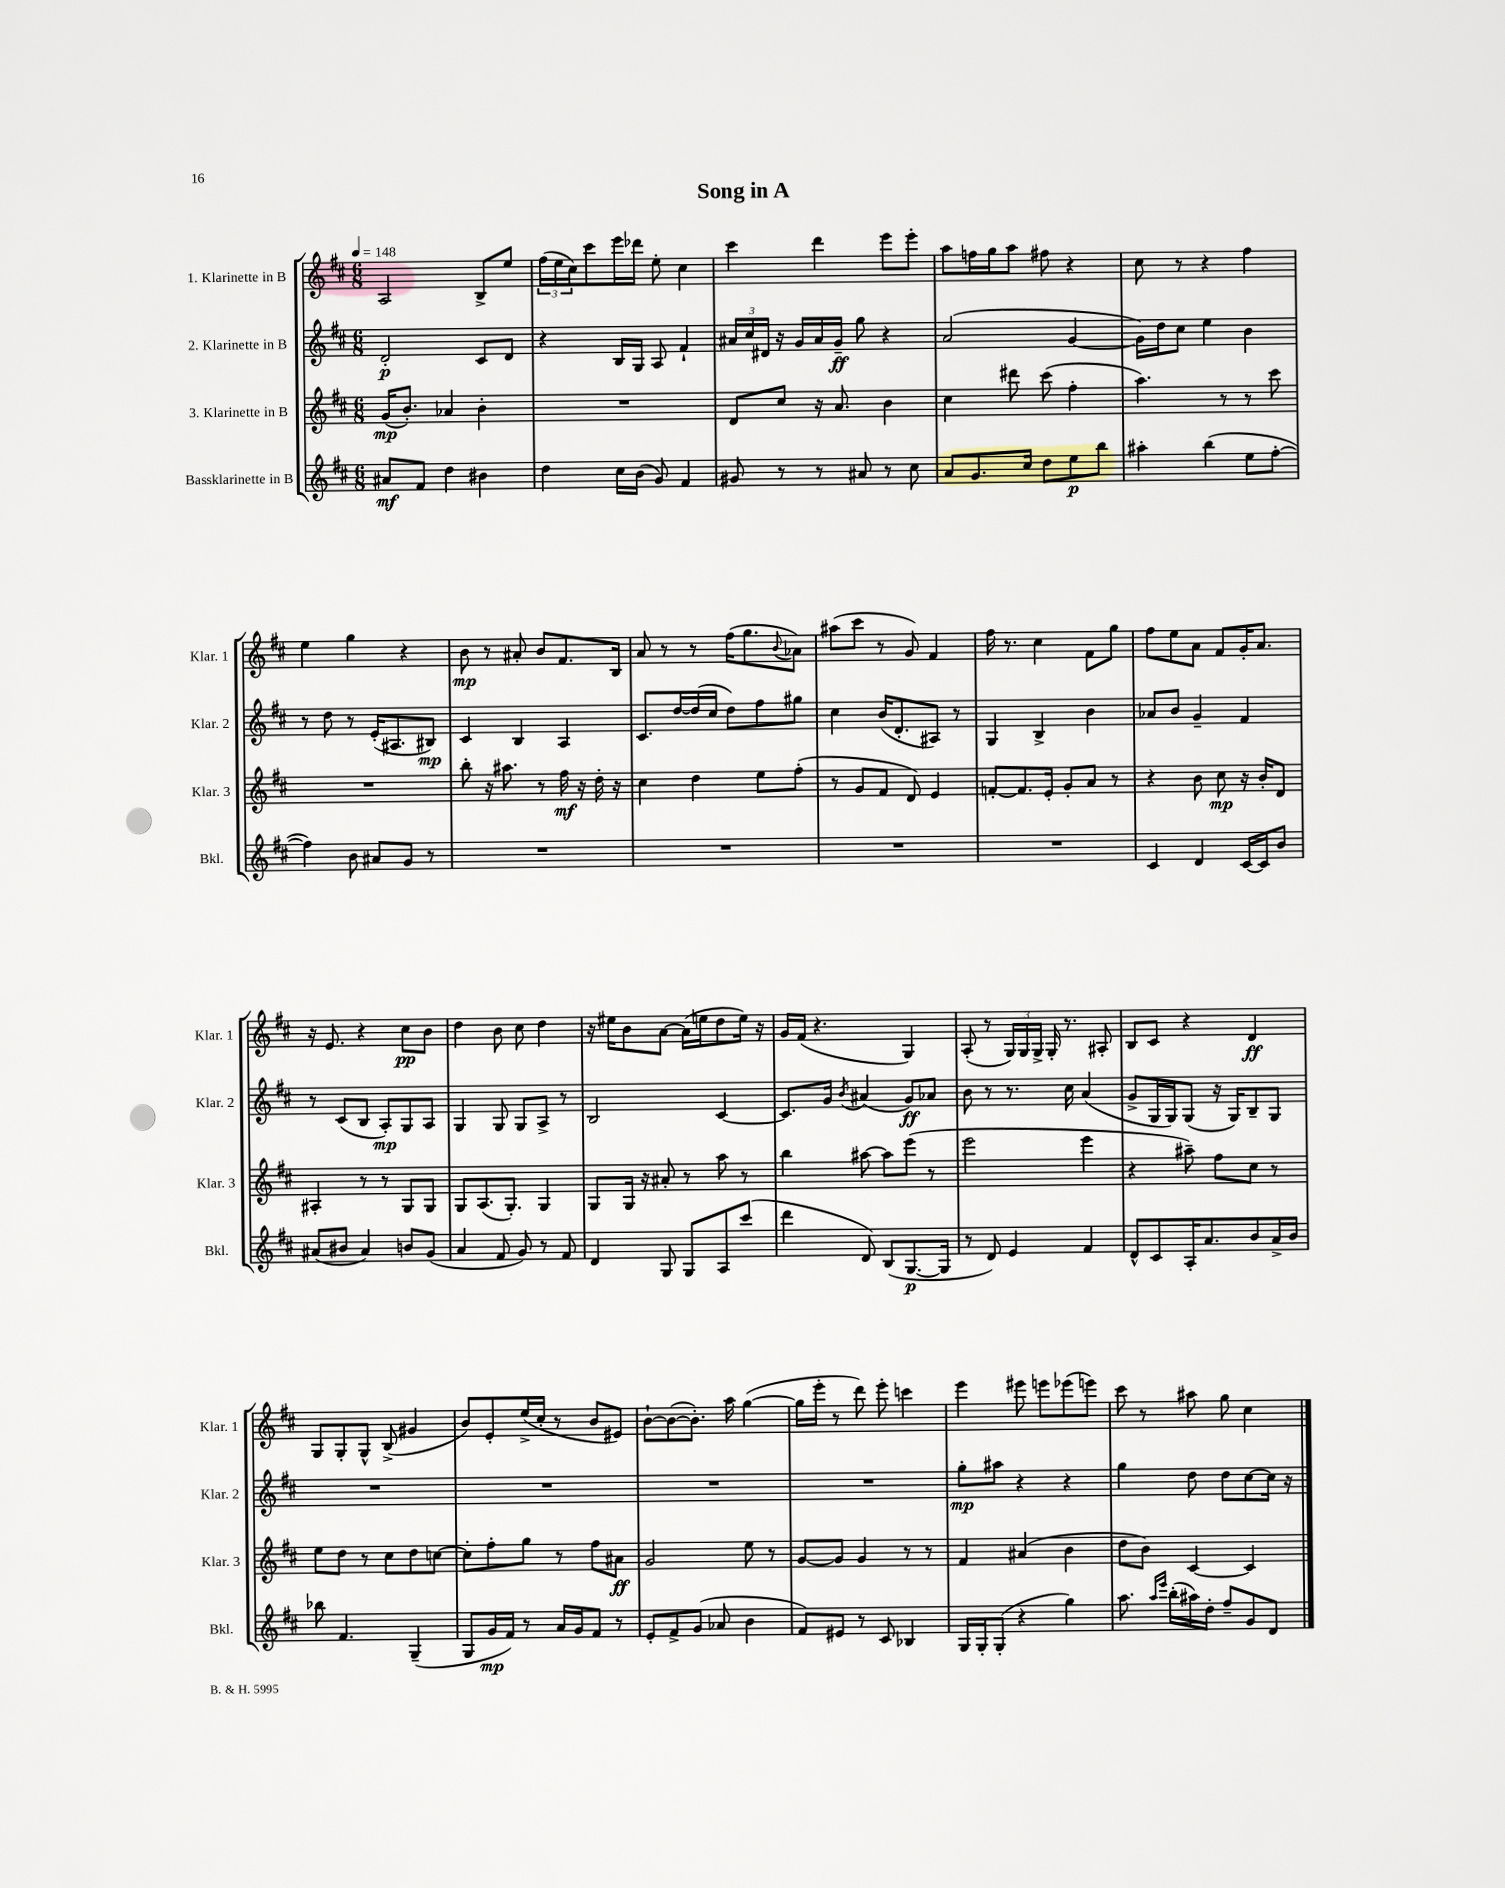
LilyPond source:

\header { title = "Song in A" }
<<
\new StaffGroup <<
\new Staff = "s0" \with { instrumentName = "1. Klarinette in B" shortInstrumentName = "Klar. 1" } {
    \clef treble \key d \major \numericTimeSignature \time 6/8 \tempo 4 = 148
    a2 b8-> e''8 |
    \tuplet 3/2 { fis''16( e''16 cis''16) } cis'''8 e'''16 des'''16 e''8-. cis''4 |
    cis'''4 d'''4 e'''8 e'''8-. |
    a''8 f''16 g''16 a''8 fis''8 r4 |
    cis''8 r8 r4 fis''4 |
    e''4 g''4 r4 |
    b'8\mp r8 ais'8-. b'8 fis'8. b16 |
    a'8 r8 r8 fis''16( g''8. \appoggiatura { b'8 } aes'8) |
    ais''8( cis'''8 r8 g'8) fis'4 |
    fis''16 r8. cis''4 fis'8 g''8 |
    fis''8 e''8 a'8 fis'8 g'16-. a'8. |
    r16 e'8. r4 cis''8\pp b'8 |
    d''4 b'8 cis''8 d''4 |
    r16 eis''16 b'8 a'8~ a'16( e''16 d''8 e''16) r16 |
    g'16 fis'16( r4. g4) |
    a8-.( r8 \tuplet 3/2 { g16) g16 g16-> } g16-. r8. ais8-. |
    b8 cis'8 r4 d'4\ff |
    g8 g8-. g8-^ b8->( gis'4 |
    b'8) e'8-. e''16->( cis''16-. r8 b'8 eis'8) |
    b'8~-! b'8~( b'8.-.) a''16 g''4~( |
    g''16 e'''16-. r8 d'''8) e'''8-. c'''4 |
    e'''4 eis'''8 e'''8 ees'''8( e'''8) |
    cis'''8 r8 ais''8 g''8 cis''4 \bar "|." |
}
\new Staff = "s1" \with { instrumentName = "2. Klarinette in B" shortInstrumentName = "Klar. 2" } {
    \clef treble \key d \major \numericTimeSignature \time 6/8
    d'2-.\p cis'8 d'8 |
    r4 b16 g16 a8 fis'4-! |
    \tuplet 3/2 { ais'16 cis''16 dis'16 } r16 g'16 ais'16 g'16--\ff g''8 r4 |
    a'2( g'4~ |
    g'16) d''16 cis''8 e''4 b'4 |
    r8 d''8 r8 e'16-.( ais8. bis8\mp) |
    cis'4 b4 a4 |
    cis'8. d''16~ d''16( cis''16 d''8) fis''8 gis''8 |
    cis''4 b'16( d'8.-. ais8) r8 |
    g4 b4-> b'4 |
    aes'8 b'8 g'4-- fis'4 |
    r8 cis'8( b8 a8-.\mp) g8 a8 |
    g4 g8 g8 a8-> r8 |
    b2 cis'4~ |
    cis'8. g'16 \acciaccatura { b'8 } ais'4( g'8\ff) aes'8 |
    b'8 r8 r8. cis''16 a'4( |
    g'8-> g16 g16) g8( r16 g16) b8-- g8 |
    R2. |
    R2. |
    R2. |
    R2. |
    g''8-.\mp ais''8 r4 r4 |
    g''4 d''8 d''8 cis''8~ cis''16 r16 \bar "|." |
}
\new Staff = "s2" \with { instrumentName = "3. Klarinette in B" shortInstrumentName = "Klar. 3" } {
    \clef treble \key d \major \numericTimeSignature \time 6/8
    g'16\mp( b'8.-.) aes'4 b'4-. |
    R2. |
    d'8 cis''8 r16 a'8. b'4 |
    cis''4 dis'''8 cis'''8( fis''4-. |
    a''4.) r8 r8 cis'''8 |
    R2. |
    b''8-. r16 ais''8. r8 fis''16\mf r16 d''16-. r16 |
    cis''4 d''4 e''8 fis''8-.( |
    r8 g'8 fis'8 d'8) e'4 |
    f'8~-. f'8. e'16-. g'8-. a'8 r8 |
    r4 b'8 cis''8\mp r16 b'16-. d'8 |
    ais4-. r8 r8 g8 g8 |
    g8 a8.( g8.-.) g4 |
    g8 g16 r16 ais'8-. r8 a''8 r8 |
    b''4 ais''8~ ais''8 e'''8( r8 |
    e'''2 e'''4 |
    r4 ais''8--) fis''8 cis''8 r8 |
    e''8 d''8 r8 cis''8 d''8 c''8~ |
    c''8-. fis''8-. g''8 r8 fis''8 ais'8\ff |
    g'2 e''8 r8 |
    g'8~ g'8 g'4 r8 r8 |
    fis'4 ais'4( b'4 |
    d''8 b'8) cis'4~ cis'4 \bar "|." |
}
\new Staff = "s3" \with { instrumentName = "Bassklarinette in B" shortInstrumentName = "Bkl." } {
    \clef treble \key d \major \numericTimeSignature \time 6/8
    ais'8\mf fis'8 d''4 bis'4 |
    d''4 cis''16 b'16( g'8) fis'4 |
    gis'8 r8 r8 ais'8 r8 cis''8 |
    a'8 g'8. cis''16 d''8 e''8\p b''8 |
    ais''4-. b''4( e''8 fis''8~-. |
    fis''4) b'8 ais'8 g'8 r8 |
    R2. |
    R2. |
    R2. |
    R2. |
    cis'4 d'4 cis'16~ cis'16 b'8 |
    ais'8( bis'8 ais'4) b'8 g'8( |
    a'4 fis'8 g'8) r8 fis'8 |
    d'4 g8 g8 a8 cis'''8( |
    d'''4 d'8) b8( g8.~\p g16 |
    r8 d'8) e'4 fis'4 |
    d'8-^ cis'8 a16-. a'8. b'8 a'16-> b'16 |
    bes''8 fis'4. g4--( |
    g8 g'16\mp fis'16) r8 a'16 g'16 fis'8 r8 |
    e'8-. fis'8-> g'8( aes'8 b'4 |
    fis'8) eis'8 r8 cis'8 bes4 |
    g16 g16-. g8-.( r4 g''4) |
    a''8. \grace { a''16 e'''16 } b''16-.( ais''16) d''16-. fis''8-- g'8 d'8 \bar "|." |
}
>>
>>
\layout { \context { \Score \remove "Bar_number_engraver" } }
